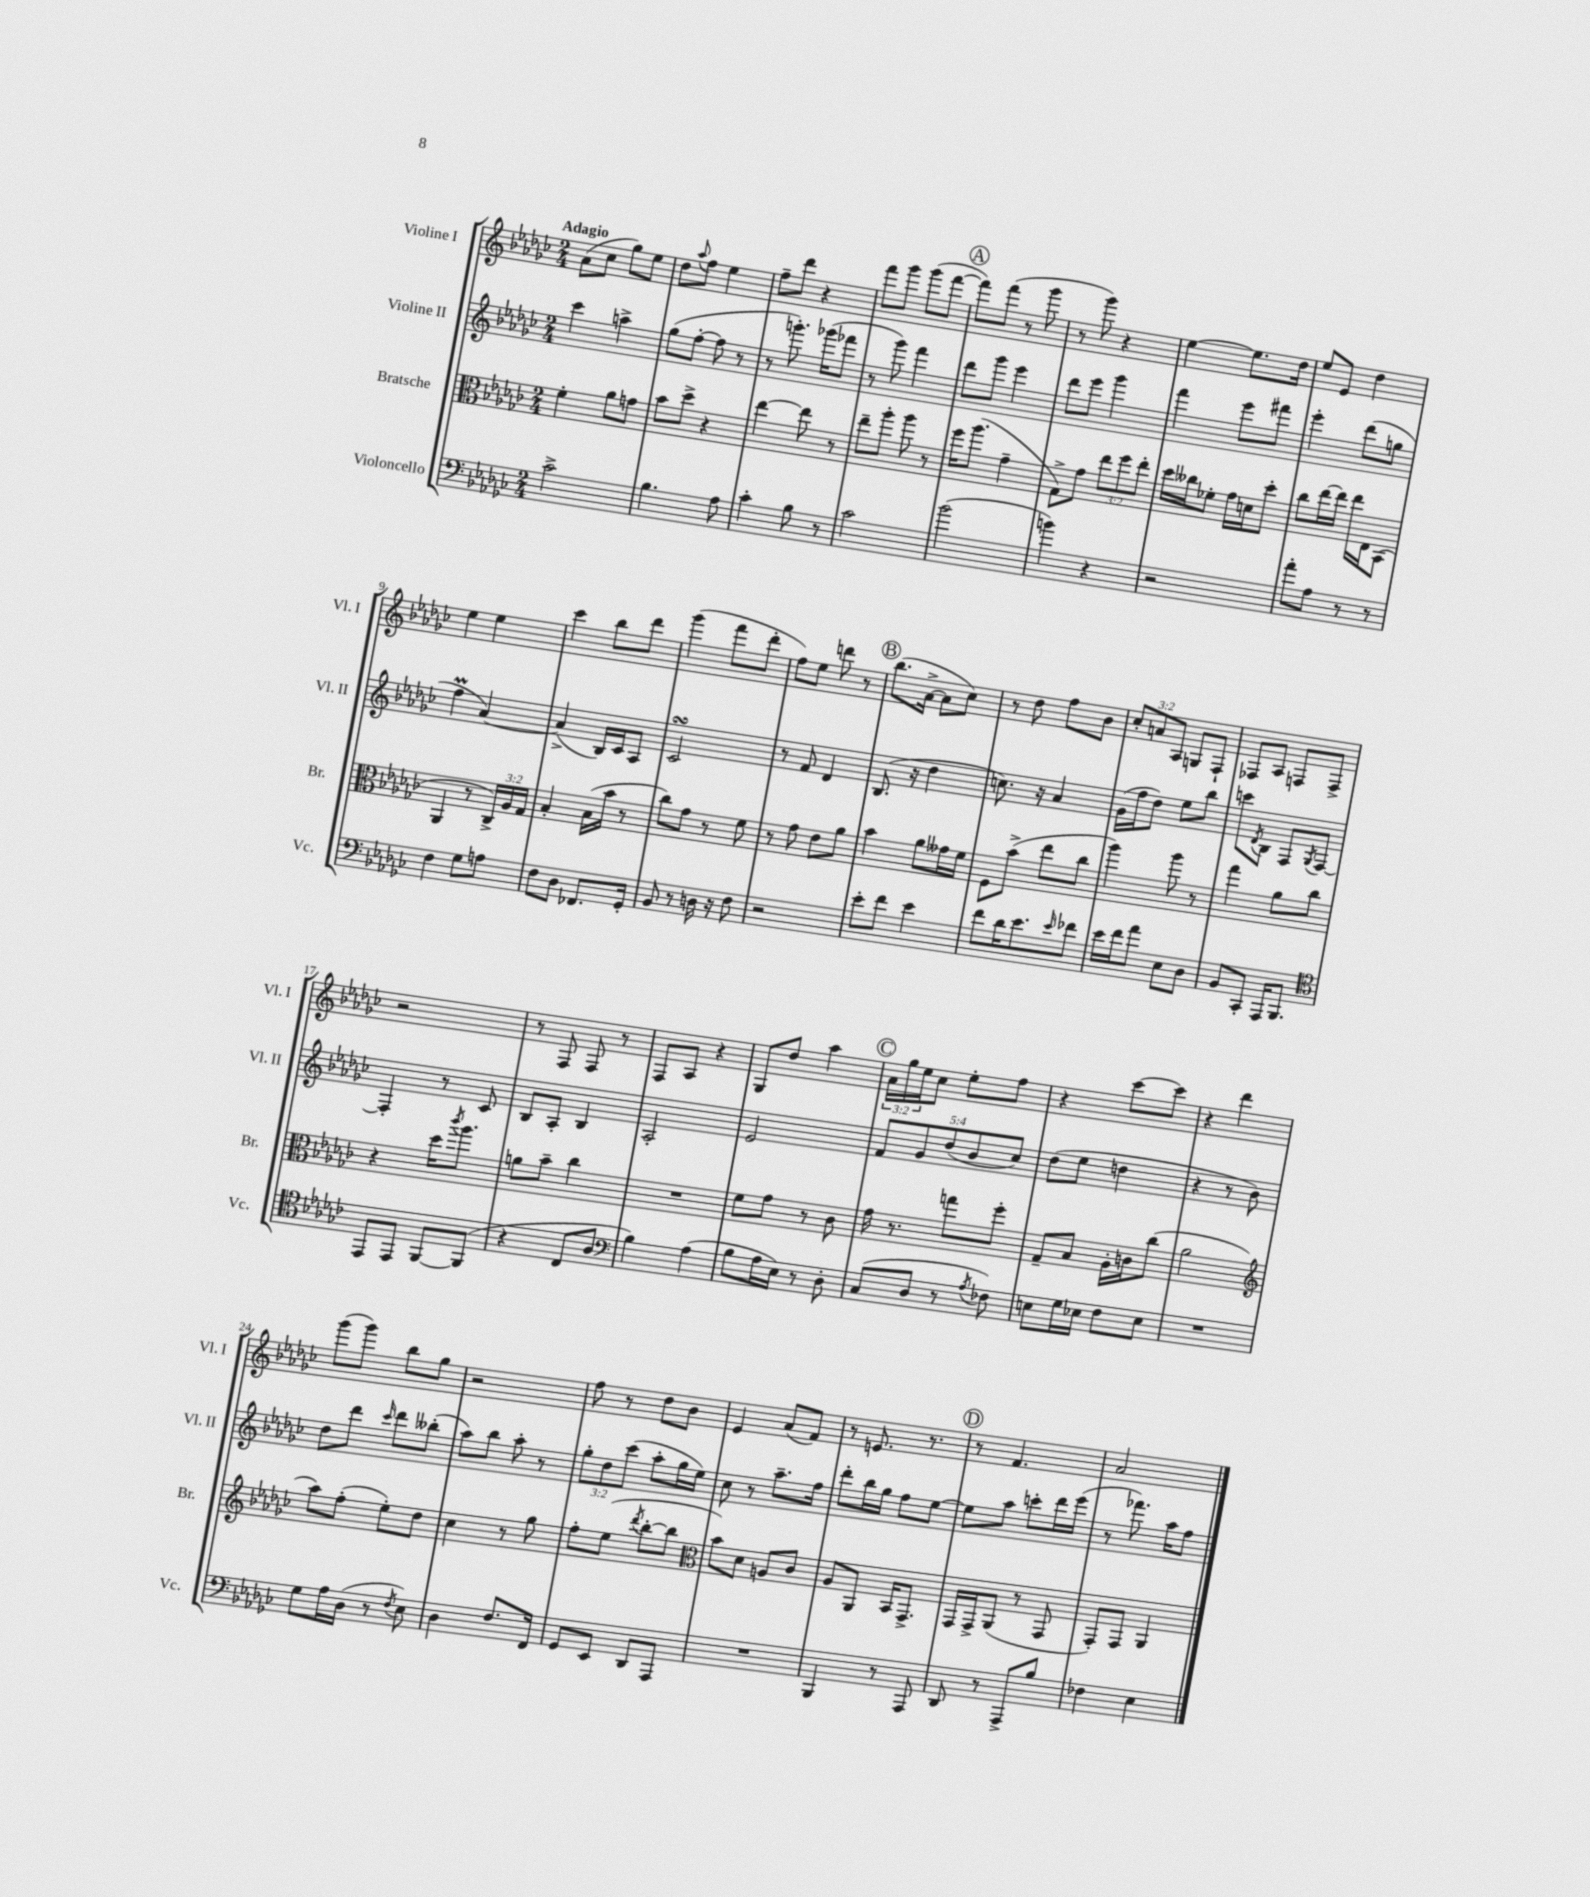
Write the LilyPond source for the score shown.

<<
\new StaffGroup <<
\new Staff = "s0" \with { instrumentName = "Violine I" shortInstrumentName = "Vl. I" } {
    \clef treble \key ges \major \numericTimeSignature \time 2/4 \override Staff.TupletNumber.text = #tuplet-number::calc-fraction-text \tempo "Adagio"
    aes'8( ces''8 ges''8) ees''8 |
    des''8 \appoggiatura { aes''8 } f''8 ees''4 |
    f''8-- des'''8 r4 |
    f'''8 ges'''8 ges'''8( f'''8~ |
    \mark \markup { \circle "A" } f'''8) f'''8( r8 ges'''8 |
    r8 ges'''8) r4 |
    ees''4~ ees''8. des''16 |
    ees''8 ees'8 des''4 |
    ees''4 ees''4 |
    ces'''4 bes''8 des'''8 |
    ges'''4( f'''8 des'''8-. |
    f''8) ees''8 d'''8 r8 |
    \mark \markup { \circle "B" } bes''8.( aes'16~-> aes'8 ces''8) |
    r8 des''8 f''8 bes'8 |
    \tuplet 3/2 { ces''8-. a'8 aes8 } g8 f8-! |
    fes8 aes8 f8 f8-> |
    r2 |
    r8 f8 f8 r8 |
    f8 aes8 r4 |
    ges8 des''8 aes''4 |
    \mark \markup { \circle "C" } \tuplet 3/2 { aes'16 ges''16 ees''16 } ces''8 ees''8-. f''8 |
    r4 ces'''8~ ces'''8 |
    r4 des'''4 |
    ges'''8( ges'''8) bes''8 ges''8 |
    r2 |
    f''8 r8 des''8 bes'8 |
    ees'4 aes'8( f'8) |
    r8 e'8. r8. |
    \mark \markup { \circle "D" } r8 f'4. |
    aes'2 \bar "|." |
}
\new Staff = "s1" \with { instrumentName = "Violine II" shortInstrumentName = "Vl. II" } {
    \clef treble \key ges \major \numericTimeSignature \time 2/4 \override Staff.TupletNumber.text = #tuplet-number::calc-fraction-text
    ces'''4 a''4-> |
    ges''8( f''8~-. f''8 r8 |
    r8 g'''8.-.) ges'''16( fes'''8 |
    r8 ges'''8) f'''4 |
    \mark \markup { \circle "A" } des'''8 ges'''8 ees'''4 |
    des'''8 ees'''8 ges'''4 |
    f'''4 ees'''8 fis'''8 |
    ees'''4-. des'''8( g''8 |
    f''4\prall aes'4~) |
    aes'4->( bes16) ces'16 aes8 |
    ces'2\turn |
    r8 f'8 des'4 |
    \mark \markup { \circle "B" } bes8.( r16 des''4 |
    c''8.) r16 aes'4 |
    ges'16( f''16 des''8) ees''8 bes''8 |
    c'''8 \acciaccatura { des'8 } bes8 f8 \acciaccatura { ges8 } f8~ |
    f4-. r8 ces'8 |
    bes8 aes8-. bes4 |
    aes2-. |
    ees'2 |
    \mark \markup { \circle "C" } \tuplet 5/4 { f'8 ges'8 des''8( bes'8 ces''8) } |
    des''8( ees''8 d''4 |
    r4 r8 bes'8) |
    des''8 des'''8 \grace { ces'''16 } des'''8 beses''8-.( |
    aes''8) bes''8 aes''8-. r8 |
    \tuplet 3/2 { ges''8-. des''8 ces'''8( } aes''8-. ges''16 ees''16) |
    ces''8 r8 aes''8.-- f''16 |
    des'''8-. bes''16 ges''16 f''8 ees''8~ |
    \mark \markup { \circle "D" } ees''8 aes''8 c'''8-. des'''16 ees'''16( |
    r8 fes'''8.) aes''16 f''8 \bar "|." |
}
\new Staff = "s2" \with { instrumentName = "Bratsche" shortInstrumentName = "Br." } {
    \clef alto \key ges \major \numericTimeSignature \time 2/4 \override Staff.TupletNumber.text = #tuplet-number::calc-fraction-text
    f'4-. aes'8 g'8 |
    bes'8 des''8-> r4 |
    ees''4~ ees''8 r8 |
    ees''8-- aes''8-. aes''8 r8 |
    \mark \markup { \circle "A" } f''16 aes''8.( ges'4-- |
    ges8->) ges'8 \tuplet 3/2 { ees''8 f''8 ees''8-. } |
    des''16 ceses''16 fes'8-. ges'16 d'16 des''8-. |
    ces''8 ees''16~ ees''16 ees''16 ees16 bes,8( |
    aes,4 r8 \tuplet 3/2 { ces16->) aes16 ges16 } |
    bes4-. bes16( bes'16 r8 |
    ces''8) ges'8 r8 f'8 |
    r8 ges'8 ees'8 aes'8 |
    \mark \markup { \circle "B" } bes'4 aes'8 geses'16 f'16 |
    f8 bes'8->( ees''8 ces''8 |
    aes''4) aes''8 r8 |
    ges''4 aes'8 ces''8 |
    r4 des''16 \acciaccatura { ces'''8 } aes''8. |
    a'8 bes'8-- ces''4 |
    R2 |
    f'8 ges'8 r8 ces'8 |
    \mark \markup { \circle "C" } ges'16 r8. g''8 f''8-. |
    ges8-- bes8 aes16-. c'16 ces''8( |
    aes'2 |
    \clef treble aes''8) f''8-.( ees''8-.) des''8 |
    ces''4 r8 ges''8 |
    f''8-. ees''8( \acciaccatura { des'''8 } bes''8~-. bes''8 |
    \clef alto bes'8) des'8 a8 ces'8 |
    aes8 aes,8 bes,16 ges,8.-> |
    \mark \markup { \circle "D" } ges,16 ges,16-> aes,8( r8 ges,8 |
    ges,8-.) ges,8 aes,4 \bar "|." |
}
\new Staff = "s3" \with { instrumentName = "Violoncello" shortInstrumentName = "Vc." } {
    \clef bass \key ges \major \numericTimeSignature \time 2/4
    ces'2-> |
    bes4. aes8 |
    ces'4-. bes8 r8 |
    ces'2 |
    \mark \markup { \circle "A" } bes'2( |
    b'4) r4 |
    r2 |
    aes'8-. aes8 r8 r8 |
    f4 ges8 a8 |
    f8 des8 fes,8. ges,16-. |
    bes,8 r8 d16 r16 f8 |
    r2 |
    \mark \markup { \circle "B" } ees'8-. f'8 ees'4 |
    f'8 des'16 ees'8. \grace { ees'16 } fes'8 |
    ees'16 f'16 aes'8 ees8 des8 |
    bes,8 ces,8-. aes,,16 bes,,8. |
    \clef tenor ees,8 ees,8 f,8~ f,8( |
    r4 ces8 aes8 |
    \clef bass bes4) aes4( |
    bes8 aes16 ees16) r8 des8-. |
    \mark \markup { \circle "C" } ces8( des8 r8 \acciaccatura { aes8 } fes8) |
    e8 ges16 ees16 f8 ees8 |
    R2 |
    ges8 aes16 des16( r8 \acciaccatura { f8 } ees8) |
    des4 f8. f,16 |
    ges,8 ees,8 des,8 aes,,8 |
    R2 |
    bes,,4 r8 aes,,8 |
    \mark \markup { \circle "D" } des,8 r8 aes,,8-> bes8 |
    fes4 ees4 \bar "|." |
}
>>
>>
